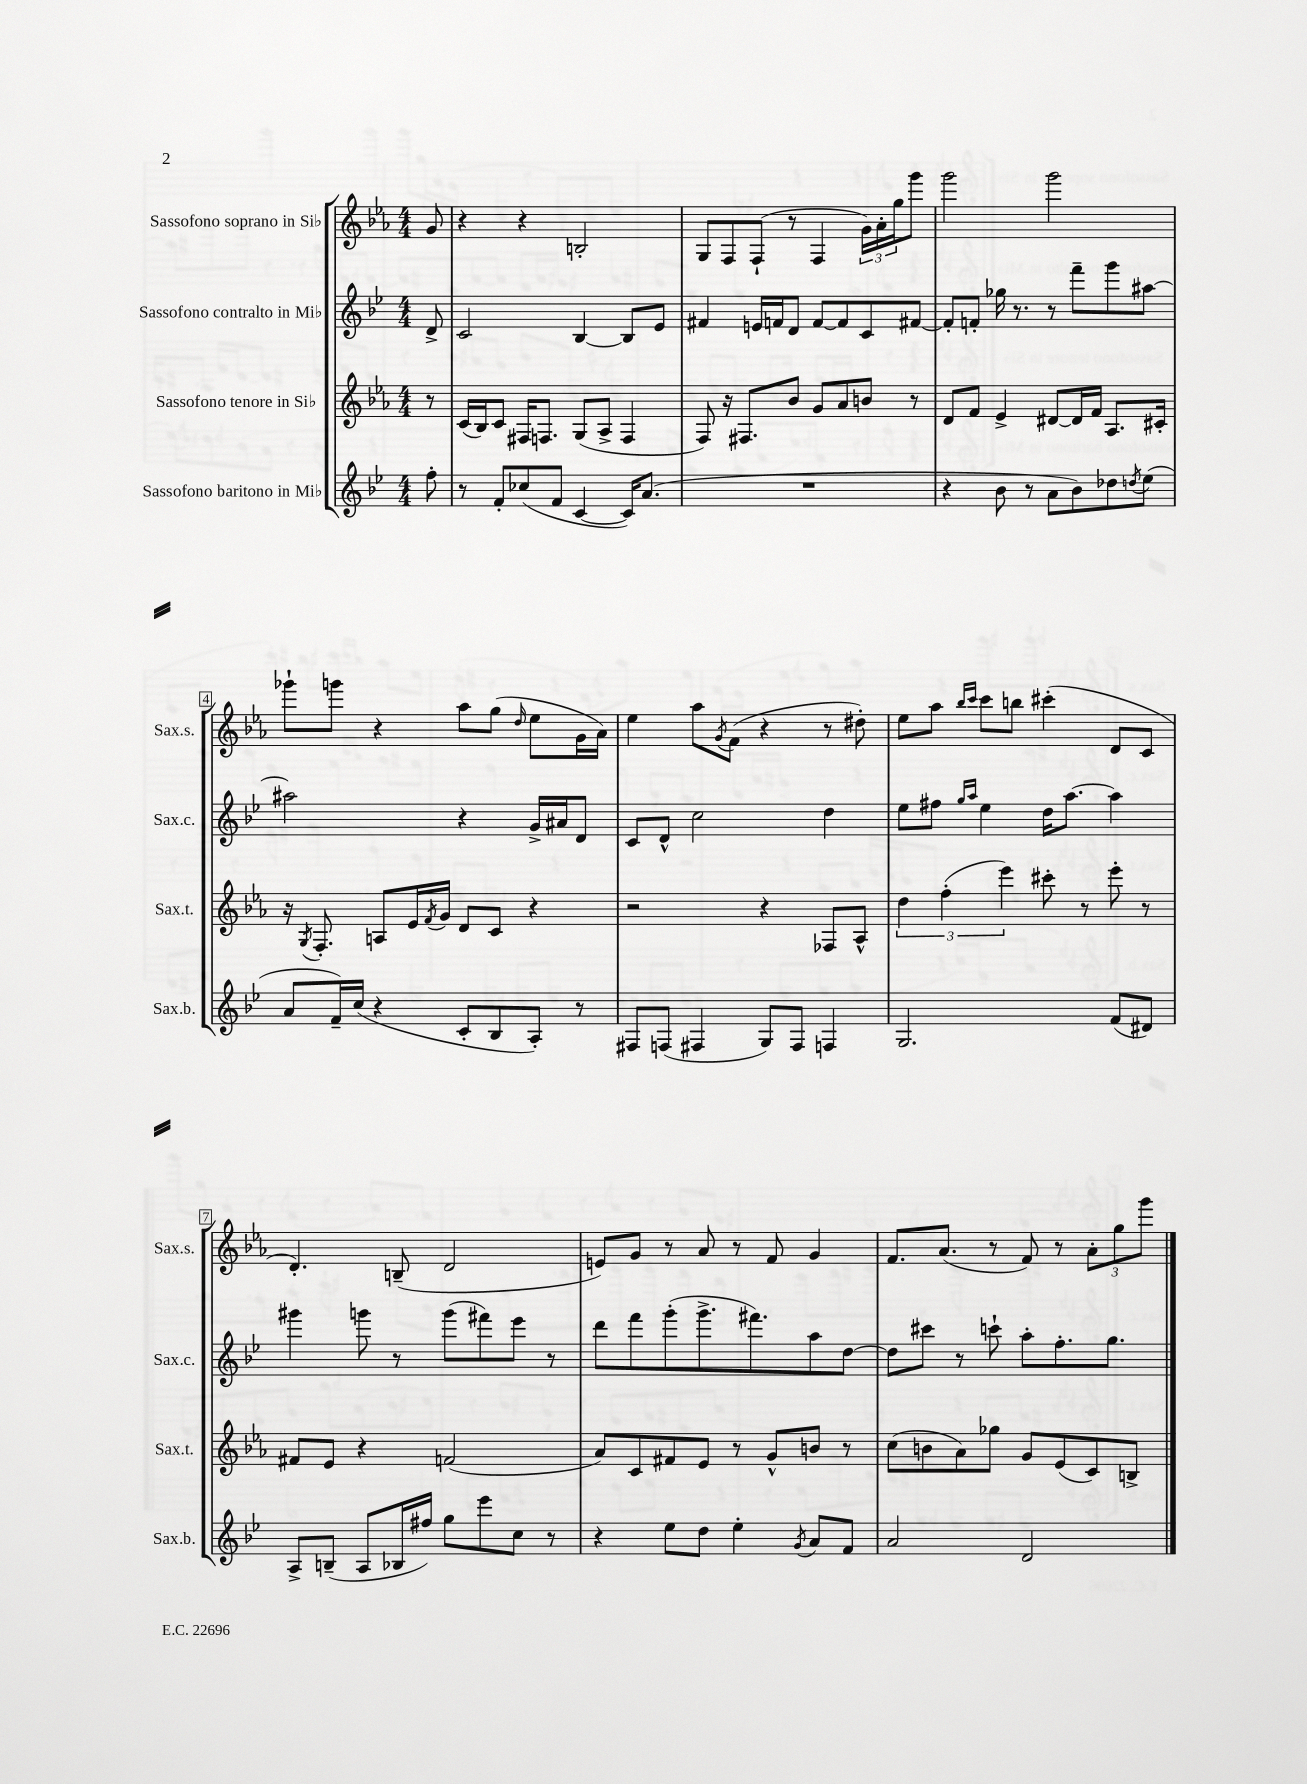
<<
\new StaffGroup <<
\new Staff = "s0" \with { instrumentName = "Sassofono soprano in Sib" shortInstrumentName = "Sax.s." } {
    \clef treble \key ees \major \numericTimeSignature \time 4/4 \partial 8
    g'8 |
    r4 r4 b2-. |
    g8 f8 f8-!( r8 f4 \tuplet 3/2 { g'16) aes'16-. g''16 } g'''8 |
    g'''2 g'''2 |
    ges'''8-! g'''8 r4 aes''8 g''8( \grace { d''16 } ees''8 g'16 aes'16) |
    ees''4 aes''8 \acciaccatura { g'8 } f'8( r4 r8 dis''8-.) |
    ees''8 aes''8 \grace { bes''16 c'''16 } c'''8 b''8 cis'''4-.( d'8 c'8 |
    d'4.-.) b8--( d'2 |
    e'8) g'8 r8 aes'8 r8 f'8 g'4 |
    f'8. aes'8.( r8 f'8) r8 \tuplet 3/2 { aes'8-. g''8 g'''8 } \bar "|." |
}
\new Staff = "s1" \with { instrumentName = "Sassofono contralto in Mib" shortInstrumentName = "Sax.c." } {
    \clef treble \key bes \major \numericTimeSignature \time 4/4 \partial 8
    d'8-> |
    c'2 bes4~ bes8 ees'8 |
    fis'4 e'16 f'16 d'8 f'8~ f'8 c'8 fis'8~ |
    fis'8-. f'8-. ges''16 r8. r8 f'''8-- g'''8 ais''8~ |
    ais''2 r4 g'16-> ais'16 d'8 |
    c'8 d'8-^ c''2 d''4 |
    ees''8 fis''8 \grace { g''16 a''16 } ees''4 d''16 a''8.~ a''4 |
    gis'''4 g'''8 r8 g'''8( fis'''8) ees'''8 r8 |
    d'''8 f'''8 g'''8-.( g'''8.-> fis'''8.) a''8 d''8~ |
    d''8 cis'''8 r8 c'''8-! a''8-. f''8.-. g''8. \bar "|." |
}
\new Staff = "s2" \with { instrumentName = "Sassofono tenore in Sib" shortInstrumentName = "Sax.t." } {
    \clef treble \key ees \major \numericTimeSignature \time 4/4 \partial 8
    r8 |
    c'16( bes16) c'8 fis16 f8. g8( aes8-> f4 |
    f8) r16 fis8. bes'8 g'8 aes'8 b'8 r8 |
    d'8 f'8 ees'4-> dis'8~ dis'16 f'16 aes8. cis'16-. |
    r16 \acciaccatura { g8 } f8.-. a8 ees'16 \acciaccatura { f'8 } g'16 d'8 c'8 r4 |
    r2 r4 fes8 aes8-^ |
    \tuplet 3/2 { d''4 f''4-.( ees'''4) } cis'''8-. r8 ees'''8-. r8 |
    fis'8 ees'8 r4 f'2( |
    aes'8) c'8 fis'8 ees'8 r8 g'8-^ b'8 r8 |
    c''8( b'8 aes'8) ges''8 g'8 ees'8( c'8) b8-> \bar "|." |
}
\new Staff = "s3" \with { instrumentName = "Sassofono baritono in Mib" shortInstrumentName = "Sax.b." } {
    \clef treble \key bes \major \numericTimeSignature \time 4/4 \partial 8
    f''8-. |
    r8 f'8-. ces''8( f'8 c'4~ c'16) a'8.( |
    R1 |
    r4 bes'8 r8 a'8 bes'8) des''8 \acciaccatura { d''8 } ees''8( |
    a'8 f'16--) c''16( r4 c'8-. bes8 a8-.) r8 |
    fis8 f8( fis4 g8) fis8 f4 |
    g2. f'8( dis'8) |
    a8-> b8--( a8 bes16 fis''16) g''8 ees'''8 c''8 r8 |
    r4 ees''8 d''8 ees''4-. \acciaccatura { g'8 } a'8 f'8 |
    a'2 d'2 \bar "|." |
}
>>
>>
\layout { \context { \Score \override BarNumber.stencil = #(make-stencil-boxer 0.1 0.3 ly:text-interface::print) } }
